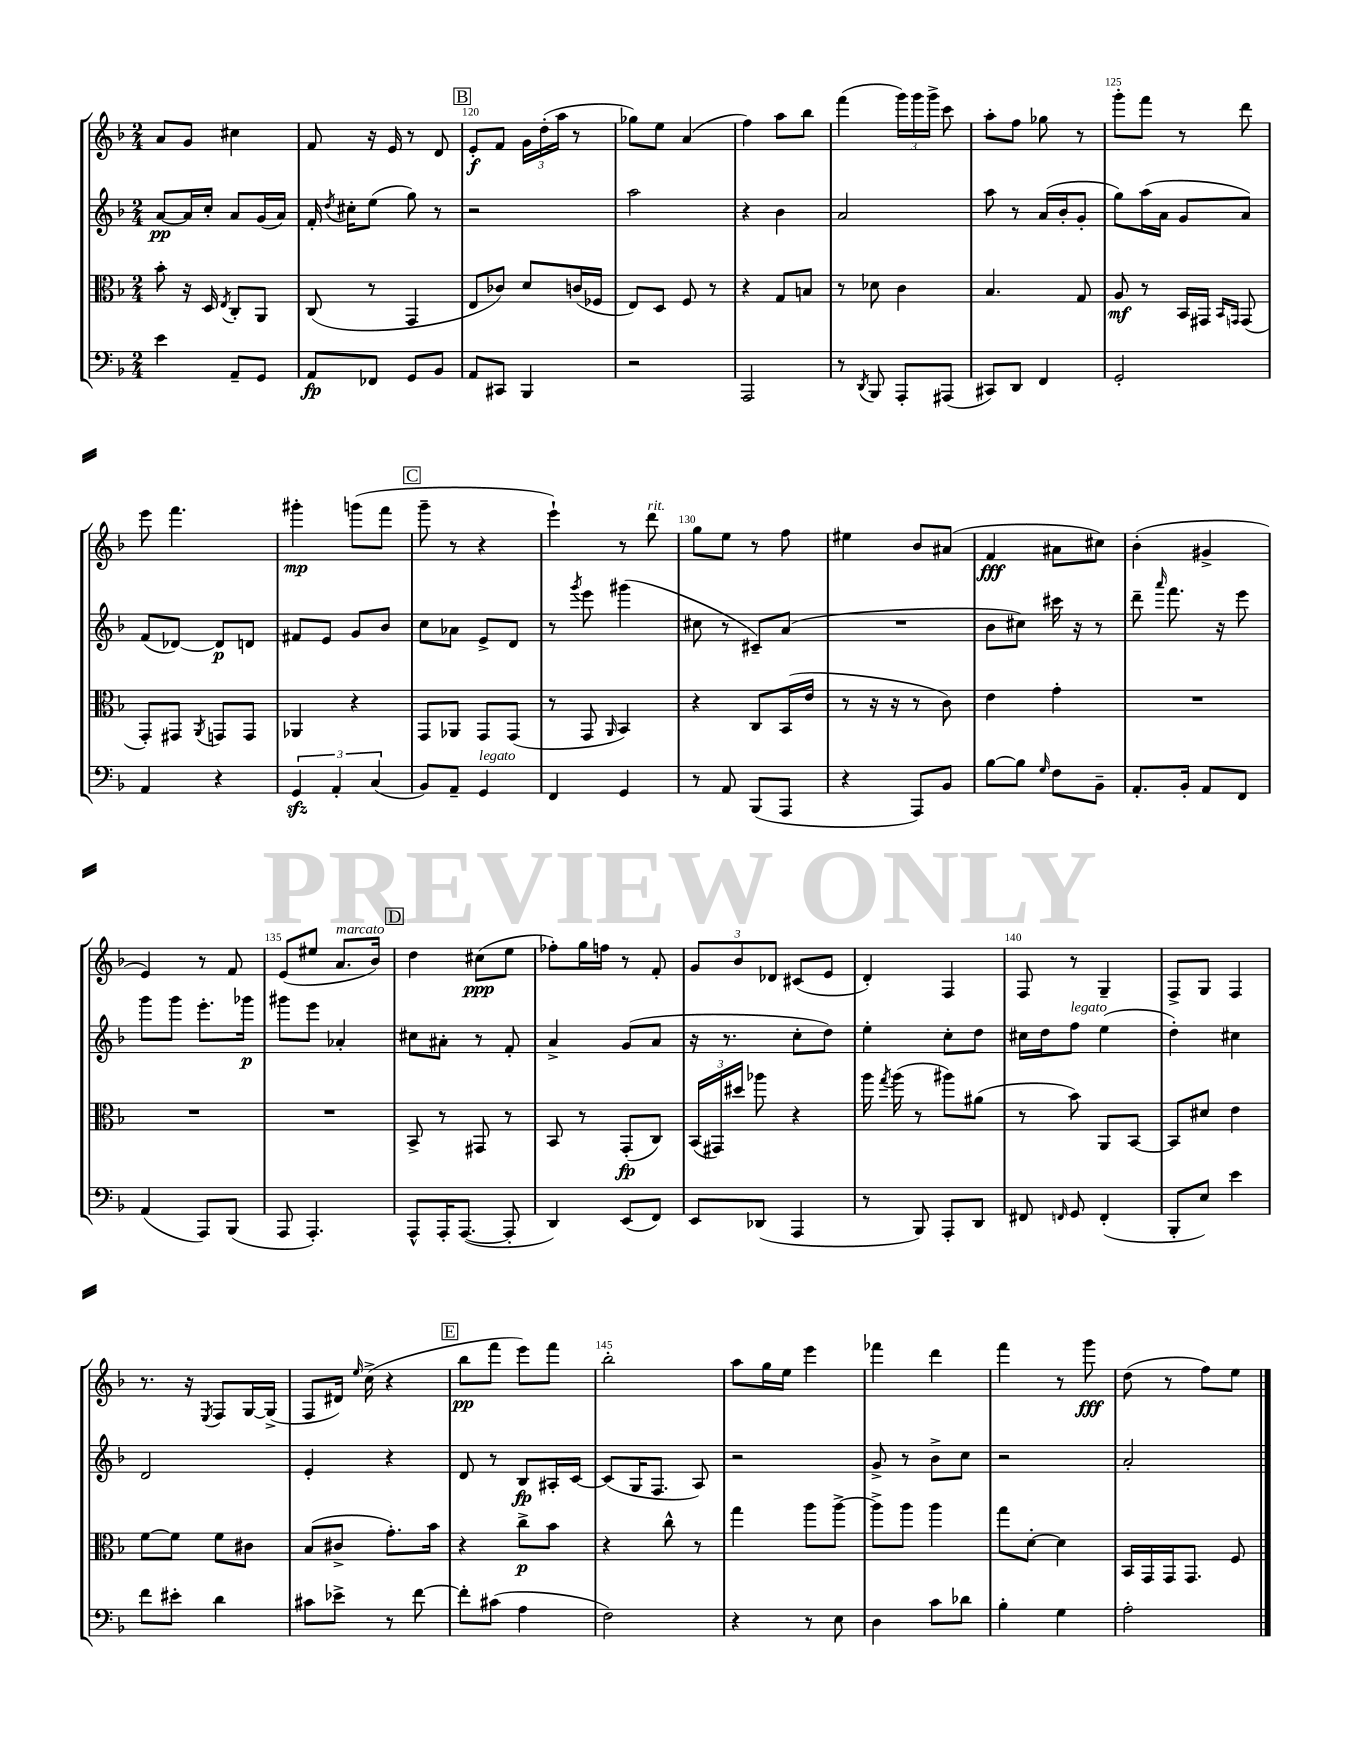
<<
\new StaffGroup <<
\new Staff = "s0" {
    \clef treble \key f \major \numericTimeSignature \time 2/4
    \autoBeamOff a'8[ g'8] cis''4 |
    f'8 r16 e'16 r8 d'8 |
    \mark \markup { \box "B" } e'8[-.\f f'8] \tuplet 3/2 { g'16[ d''16-.( a''16] } r8 |
    ges''8[) e''8] a'4( |
    f''4) a''8[ bes''8] |
    f'''4( \tuplet 3/2 { g'''16[) g'''16 g'''16]-> } c'''8 |
    a''8[-. f''8] ges''8 r8 |
    g'''8[-. f'''8] r8 d'''8 |
    e'''8 f'''4. |
    gis'''4-.\mp g'''8[( f'''8] |
    \mark \markup { \box "C" } g'''8-- r8 r4 |
    e'''4-!) r8 d'''8^\markup { \italic "rit." } |
    g''8[ e''8] r8 f''8 |
    eis''4 bes'8[ ais'8]( |
    f'4\fff ais'8[ cis''8]) |
    bes'4-.( gis'4-> |
    e'4) r8 f'8 |
    e'8[( eis''8] a'8.[^\markup { \italic "marcato" } bes'16]) |
    \mark \markup { \box "D" } d''4 cis''8[\ppp( e''8] |
    fes''8[-.) g''16 f''16] r8 f'8-. |
    \tuplet 3/2 { g'8[ bes'8 des'8] } cis'8[( e'8] |
    d'4-.) f4 |
    f8 r8 g4-- |
    f8[-> g8] f4 |
    r8. r16 \acciaccatura { e8 } f8[ g16~ g16]->( |
    f8[ dis'16]) \grace { e''16 } c''16->( r4 |
    \mark \markup { \box "E" } bes''8[\pp f'''8] e'''8[) f'''8] |
    bes''2-. |
    a''8[ g''16 e''16] e'''4 |
    fes'''4 d'''4 |
    f'''4 r8 g'''8\fff |
    d''8( r8 f''8[) e''8] \bar "|." |
}
\new Staff = "s1" {
    \clef treble \key f \major \numericTimeSignature \time 2/4
    \autoBeamOff a'8[~\pp a'16 c''16]-. a'8[ g'16( a'16]) |
    f'16-. \acciaccatura { d''8 } cis''16[-. e''8]( g''8) r8 |
    \mark \markup { \box "B" } r2 |
    a''2 |
    r4 bes'4 |
    a'2 |
    a''8 r8 a'16[( bes'16-. g'8]-. |
    g''8[) a''16( a'16] g'8[ a'8]) |
    f'8[( des'8]~) des'8[\p d'8] |
    fis'8[ e'8] g'8[ bes'8] |
    \mark \markup { \box "C" } c''8[ aes'8] e'8[-> d'8] |
    r8 \acciaccatura { g'''8 } e'''8 gis'''4( |
    cis''8 r8 cis'8[--) a'8]( |
    R2 |
    bes'8[ cis''8]) cis'''16 r16 r8 |
    d'''8-- \grace { a'''16 } f'''8. r16 e'''8 |
    g'''8[ g'''8] e'''8.[-. ges'''16]\p |
    gis'''8[ e'''8] aes'4-. |
    \mark \markup { \box "D" } cis''8[ ais'8]-. r8 f'8-. |
    a'4-> g'8[( a'8] |
    r16 r8. c''8[-. d''8]) |
    e''4-. c''8[-. d''8] |
    cis''16[ d''16 f''8]^\markup { \italic "legato" } e''4( |
    d''4-.) cis''4 |
    d'2 |
    e'4-. r4 |
    \mark \markup { \box "E" } d'8 r8 bes8[\fp ais16-. c'16]~ |
    c'8[( g16 f8.] a8) |
    r2 |
    g'8-> r8 bes'8[-> c''8] |
    r2 |
    a'2-. \bar "|." |
}
\new Staff = "s2" {
    \clef alto \key f \major \numericTimeSignature \time 2/4
    \autoBeamOff bes'8-. r16 d16 \acciaccatura { e8 } c8[-. a,8] |
    c8( r8 g,4 |
    \mark \markup { \box "B" } e8[ ces'8]) d'8[ c'16( fes16] |
    e8[) d8] f8 r8 |
    r4 g8[ b8] |
    r8 des'8 c'4 |
    bes4. g8 |
    a8\mf r8 bes,16[ gis,16] \grace { bes,16[ g,16] } g,8( |
    g,8[-.) gis,8] \acciaccatura { a,8 } g,8[ g,8] |
    aes,4 r4 |
    \mark \markup { \box "C" } g,8[ aes,8] g,8[ g,8]( |
    r8 g,8 \grace { a,16 } bes,4) |
    r4 c8[ bes,16( e'16] |
    r8 r16 r16 r8 c'8) |
    e'4 g'4-. |
    R2 |
    R2 |
    R2 |
    \mark \markup { \box "D" } bes,8-> r8 gis,8 r8 |
    bes,8 r8 g,8[-.\fp( c8]) |
    \tuplet 3/2 { bes,16[( gis,16) dis''16] } aes''8 r4 |
    a''16 \acciaccatura { g''8 } a''16( r8 ais''8[) ais'8]( |
    r8 bes'8) a,8[ bes,8]~ |
    bes,8[ dis'8] e'4 |
    f'8[~ f'8] f'8[ cis'8] |
    bes8[( cis'8]-> g'8.[-.) bes'16] |
    \mark \markup { \box "E" } r4 c''8[->\p bes'8] |
    r4 c''8-^ r8 |
    g''4 a''8[ a''8]~-> |
    a''8[-> a''8] a''4 |
    g''8[ d'8]~-. d'4 |
    bes,16[ g,16 g,16 g,8.] f8 \bar "|." |
}
\new Staff = "s3" {
    \clef bass \key f \major \numericTimeSignature \time 2/4
    \autoBeamOff e'4 a,8[-- g,8] |
    a,8[\fp fes,8] g,8[ bes,8] |
    \mark \markup { \box "B" } a,8[ cis,8] bes,,4 |
    r2 |
    a,,2 |
    r8 \acciaccatura { d,8 } bes,,8 a,,8[-. ais,,8]( |
    cis,8[) d,8] f,4 |
    g,2-. |
    a,4 r4 |
    \tuplet 3/2 { g,4\sfz a,4-. c4( } |
    \mark \markup { \box "C" } bes,8[) a,8]-- g,4^\markup { \italic "legato" } |
    f,4 g,4 |
    r8 a,8 bes,,8[( a,,8] |
    r4 a,,8[) bes,8] |
    bes8[~ bes8] \grace { g16 } f8[ bes,8]-- |
    a,8.[-. bes,16]-. a,8[ f,8] |
    a,4( a,,8[) bes,,8]( |
    a,,8 a,,4.-.) |
    \mark \markup { \box "D" } a,,8[-^ a,,16-. a,,8.]~( a,,8-. |
    d,4) e,8[( f,8]) |
    e,8[ des,8]( a,,4 |
    r8 bes,,8) a,,8[-. d,8] |
    fis,8 \grace { f,16 } g,8 f,4-.( |
    bes,,8[-. e8]) e'4 |
    f'8[ eis'8]-. d'4 |
    cis'8[ ees'8]-> r8 f'8~ |
    \mark \markup { \box "E" } f'8[-. cis'8]( a4 |
    f2) |
    r4 r8 e8 |
    d4 c'8[ des'8] |
    bes4-. g4 |
    a2-. \bar "|." |
}
>>
>>
\layout { \context { \Score currentBarNumber = #118 \override BarNumber.break-visibility = ##(#f #t #t) barNumberVisibility = #(every-nth-bar-number-visible 5) } }
